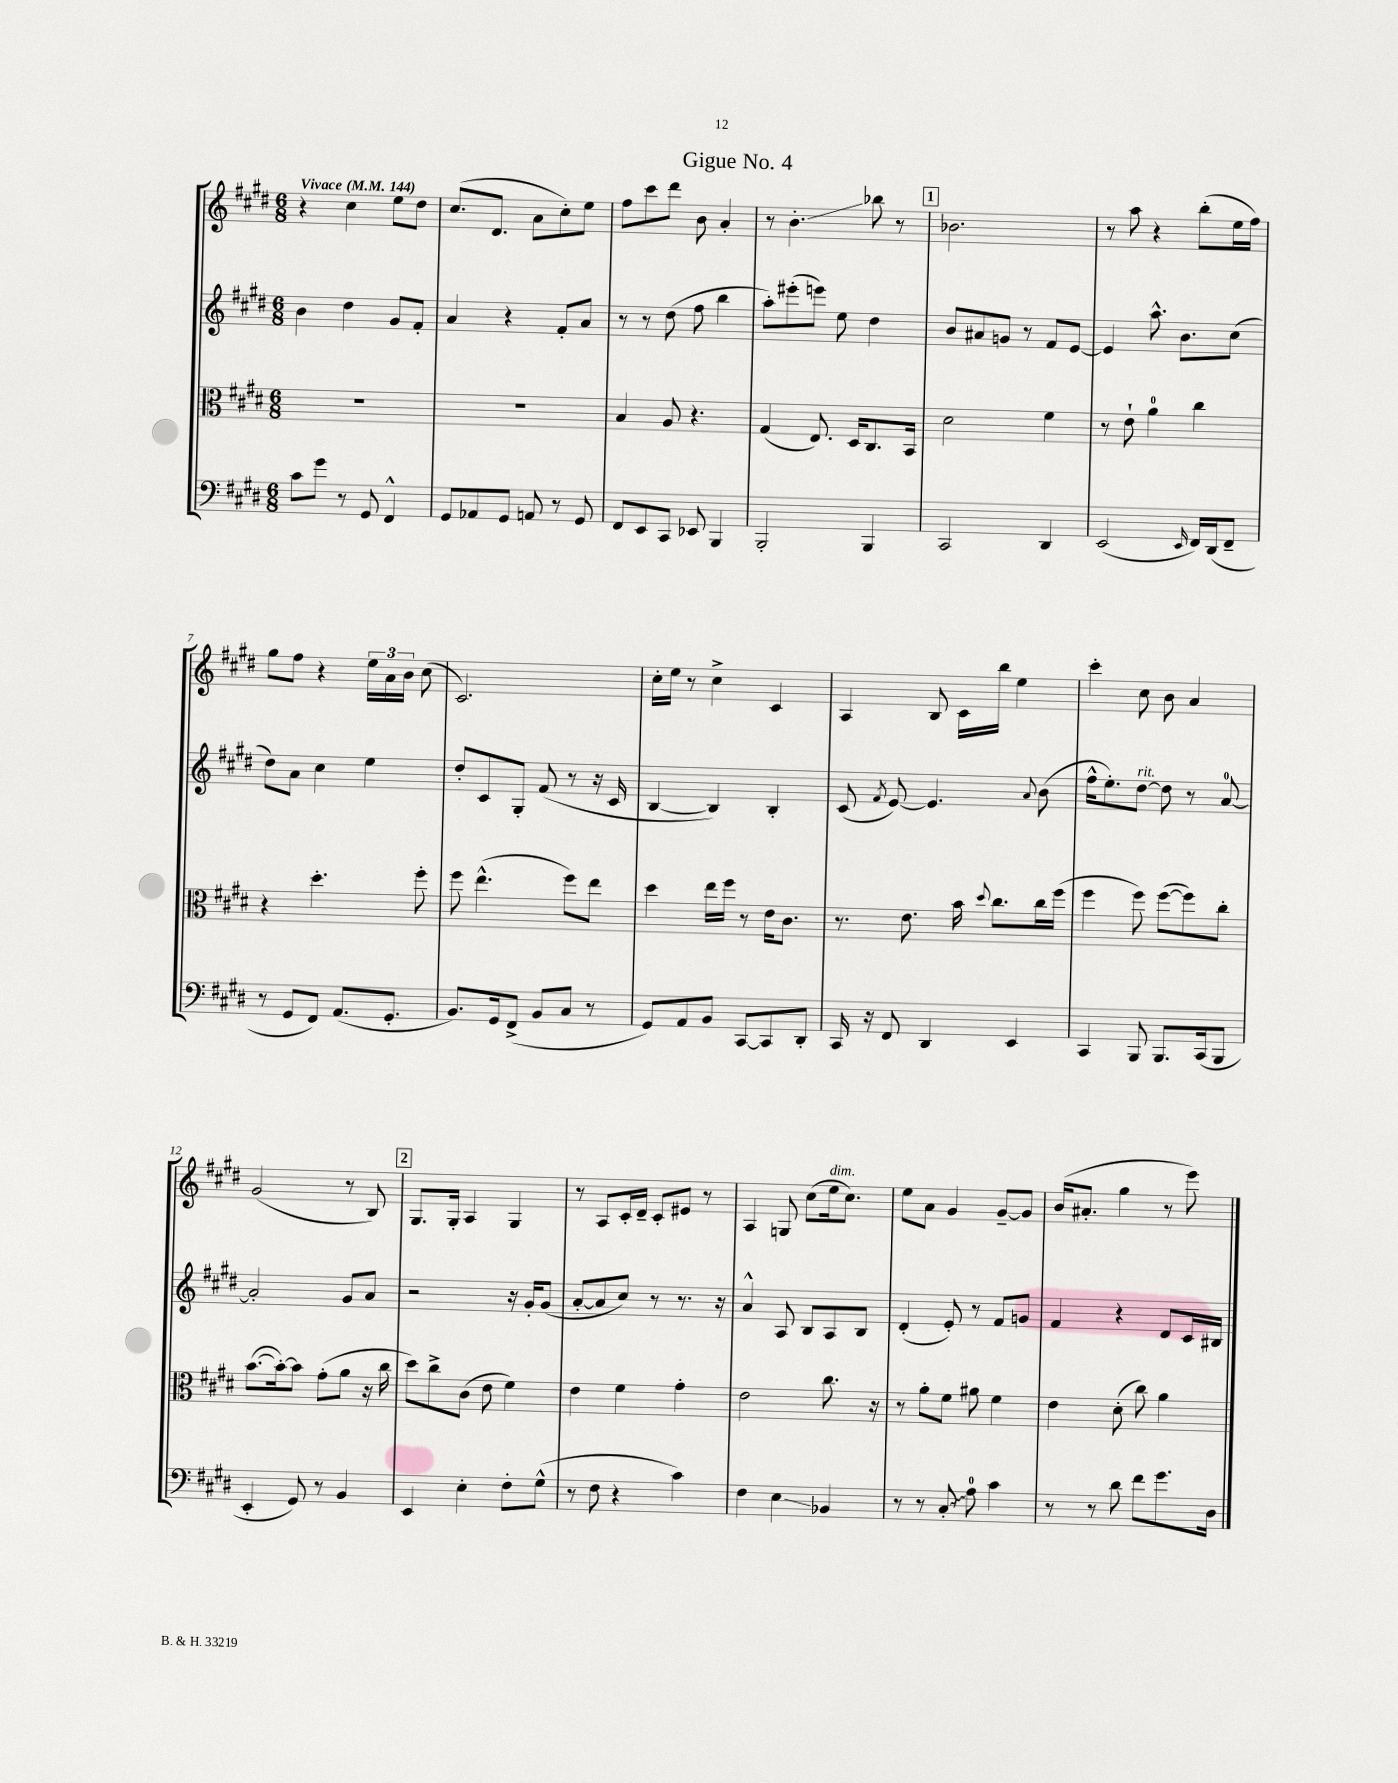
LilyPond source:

\header { title = "Gigue No. 4" }
<<
\new StaffGroup <<
\new Staff = "s0" {
    \clef treble \key e \major \numericTimeSignature \time 6/8 \tempo "Vivace" 4 = 144
    \autoBeamOff r4 cis''4 e''8[ dis''8] |
    cis''8.[( dis'8.] a'8[ cis''8-.) e''8] |
    fis''8[ cis'''8 dis'''8] b'8 a'4-. |
    r8 b'4.-.\glissando bes''8 r8 |
    \mark \markup { \box "1" } bes'2. |
    r8 a''8 r4 b''8[-.( e''16 fis''16]) |
    gis''8[ fis''8] r4 \tuplet 3/2 { e''16[ a'16 b'16] } cis''8( |
    cis'2.) |
    cis''16[-. e''16] r8 cis''4-> cis'4 |
    a4 b8 cis'16[ b''16] e''4 |
    cis'''4-. cis''8 b'8 a'4 |
    gis'2( r8 b8) |
    \mark \markup { \box "2" } gis8.[ gis16]-. a4 gis4 |
    r8 a8[ cis'16-. dis'16]-- cis'8[-. eis'8] r8 |
    a4 g8 cis''8[( e''16^\markup { \italic "dim." } cis''8.]) |
    e''8[ a'8] gis'4 gis'8[~-- gis'8] |
    b'16[( ais'8.]-. gis''4 r8 e'''8) \bar "|." |
}
\new Staff = "s1" {
    \clef treble \key e \major \numericTimeSignature \time 6/8
    \autoBeamOff b'4 dis''4 gis'8[ fis'8]-. |
    a'4 r4 fis'8[-. a'8] |
    r8 r8 dis''8( fis''8 b''4 |
    a''8[-.) eis'''8-.( e'''8]) e''8 dis''4 |
    \mark \markup { \box "1" } b'8[ ais'8 g'8] r8 fis'8[ e'8]~ |
    e'4 a''8.-^ b'8.[ cis''8]( |
    dis''8[) a'8] cis''4 e''4 |
    dis''8[-. cis'8 gis8]-. fis'8( r8 r16 cis'16 |
    b4~ b4) b4-. |
    cis'8( \acciaccatura { fis'8 } e'8~) e'4. \appoggiatura { a'8 } b'8( |
    fis''16[-^ e''8.-.) dis''8]~^\markup { \italic "rit." } dis''8 r8 a'8-0~ |
    a'2-. gis'8[ a'8] |
    \mark \markup { \box "2" } r2 r16 gis'16[-. gis'8]( |
    a'8[~-. a'8 cis''8]) r8 r8. r16 |
    a'4-^ a8 b8[ a8 b8] |
    dis'4-.( e'8-.) r8 fis'8[ g'8] |
    fis'4 r4 dis'8[ cis'16 bis16] \bar "|." |
}
\new Staff = "s2" {
    \clef alto \key e \major \numericTimeSignature \time 6/8
    \autoBeamOff R2. |
    R2. |
    b4 a8 r4. |
    gis4( e8.) dis16[ cis8. b,16] |
    \mark \markup { \box "1" } dis'2 fis'4 |
    r8 e'8-! a'4-0 cis''4 |
    r4 dis''4.-. fis''8-. |
    fis''8 e''4.-^( fis''8[) e''8] |
    dis''4 e''16[ fis''16] r8 e'16[ cis'8.] |
    r8. e'8. b'16 \appoggiatura { dis''8 } cis''8.[ cis''16 fis''16]( |
    fis''4 fis''8) fis''8[~( fis''8) cis''8]-. |
    b'8.[~( b'16~-.) b'8] gis'8[-.( a'8] r16 cis''16 |
    \mark \markup { \box "2" } dis''8[) cis''8-> cis'8]( e'8 fis'4) |
    e'4 fis'4 gis'4-. |
    e'2 cis''8. r16 |
    r8 a'8[-. fis'8] ais'8 fis'4 |
    e'4 dis'8-.( cis''8) a'4 \bar "|." |
}
\new Staff = "s3" {
    \clef bass \key e \major \numericTimeSignature \time 6/8
    \autoBeamOff cis'8[ gis'8] r8 gis,8 fis,4-^ |
    gis,8[ aes,8 gis,8] a,8 r8 gis,8 |
    fis,8[ e,8 cis,8] ees,8 b,,4 |
    b,,2-. b,,4 |
    \mark \markup { \box "1" } cis,2 dis,4 |
    e,2( \grace { e,16 } fis,16[) dis,16( fis,8]-- |
    r8 gis,8[ fis,8]) a,8.[( gis,8.]-. |
    b,8.[) gis,16 fis,8]->( b,8[ cis8] r8 |
    gis,8[) a,8 b,8] cis,8[~ cis,8 dis,8]-. |
    cis,16 r16 fis,8 dis,4 e,4 |
    cis,4 b,,8 b,,8.[ cis,16( b,,8] |
    e,4-. gis,8) r8 b,4 |
    \mark \markup { \box "2" } e,4 e4-. fis8[-. gis8]-^( |
    r8 fis8 r4 cis'4) |
    fis4 e4\glissando bes,4 |
    r8 r8 \once \override Glissando.style = #'zigzag cis8-.\glissando a8-0 cis'4 |
    r8 r8 dis'8 fis'8[ gis'8. dis16] \bar "|." |
}
>>
>>
